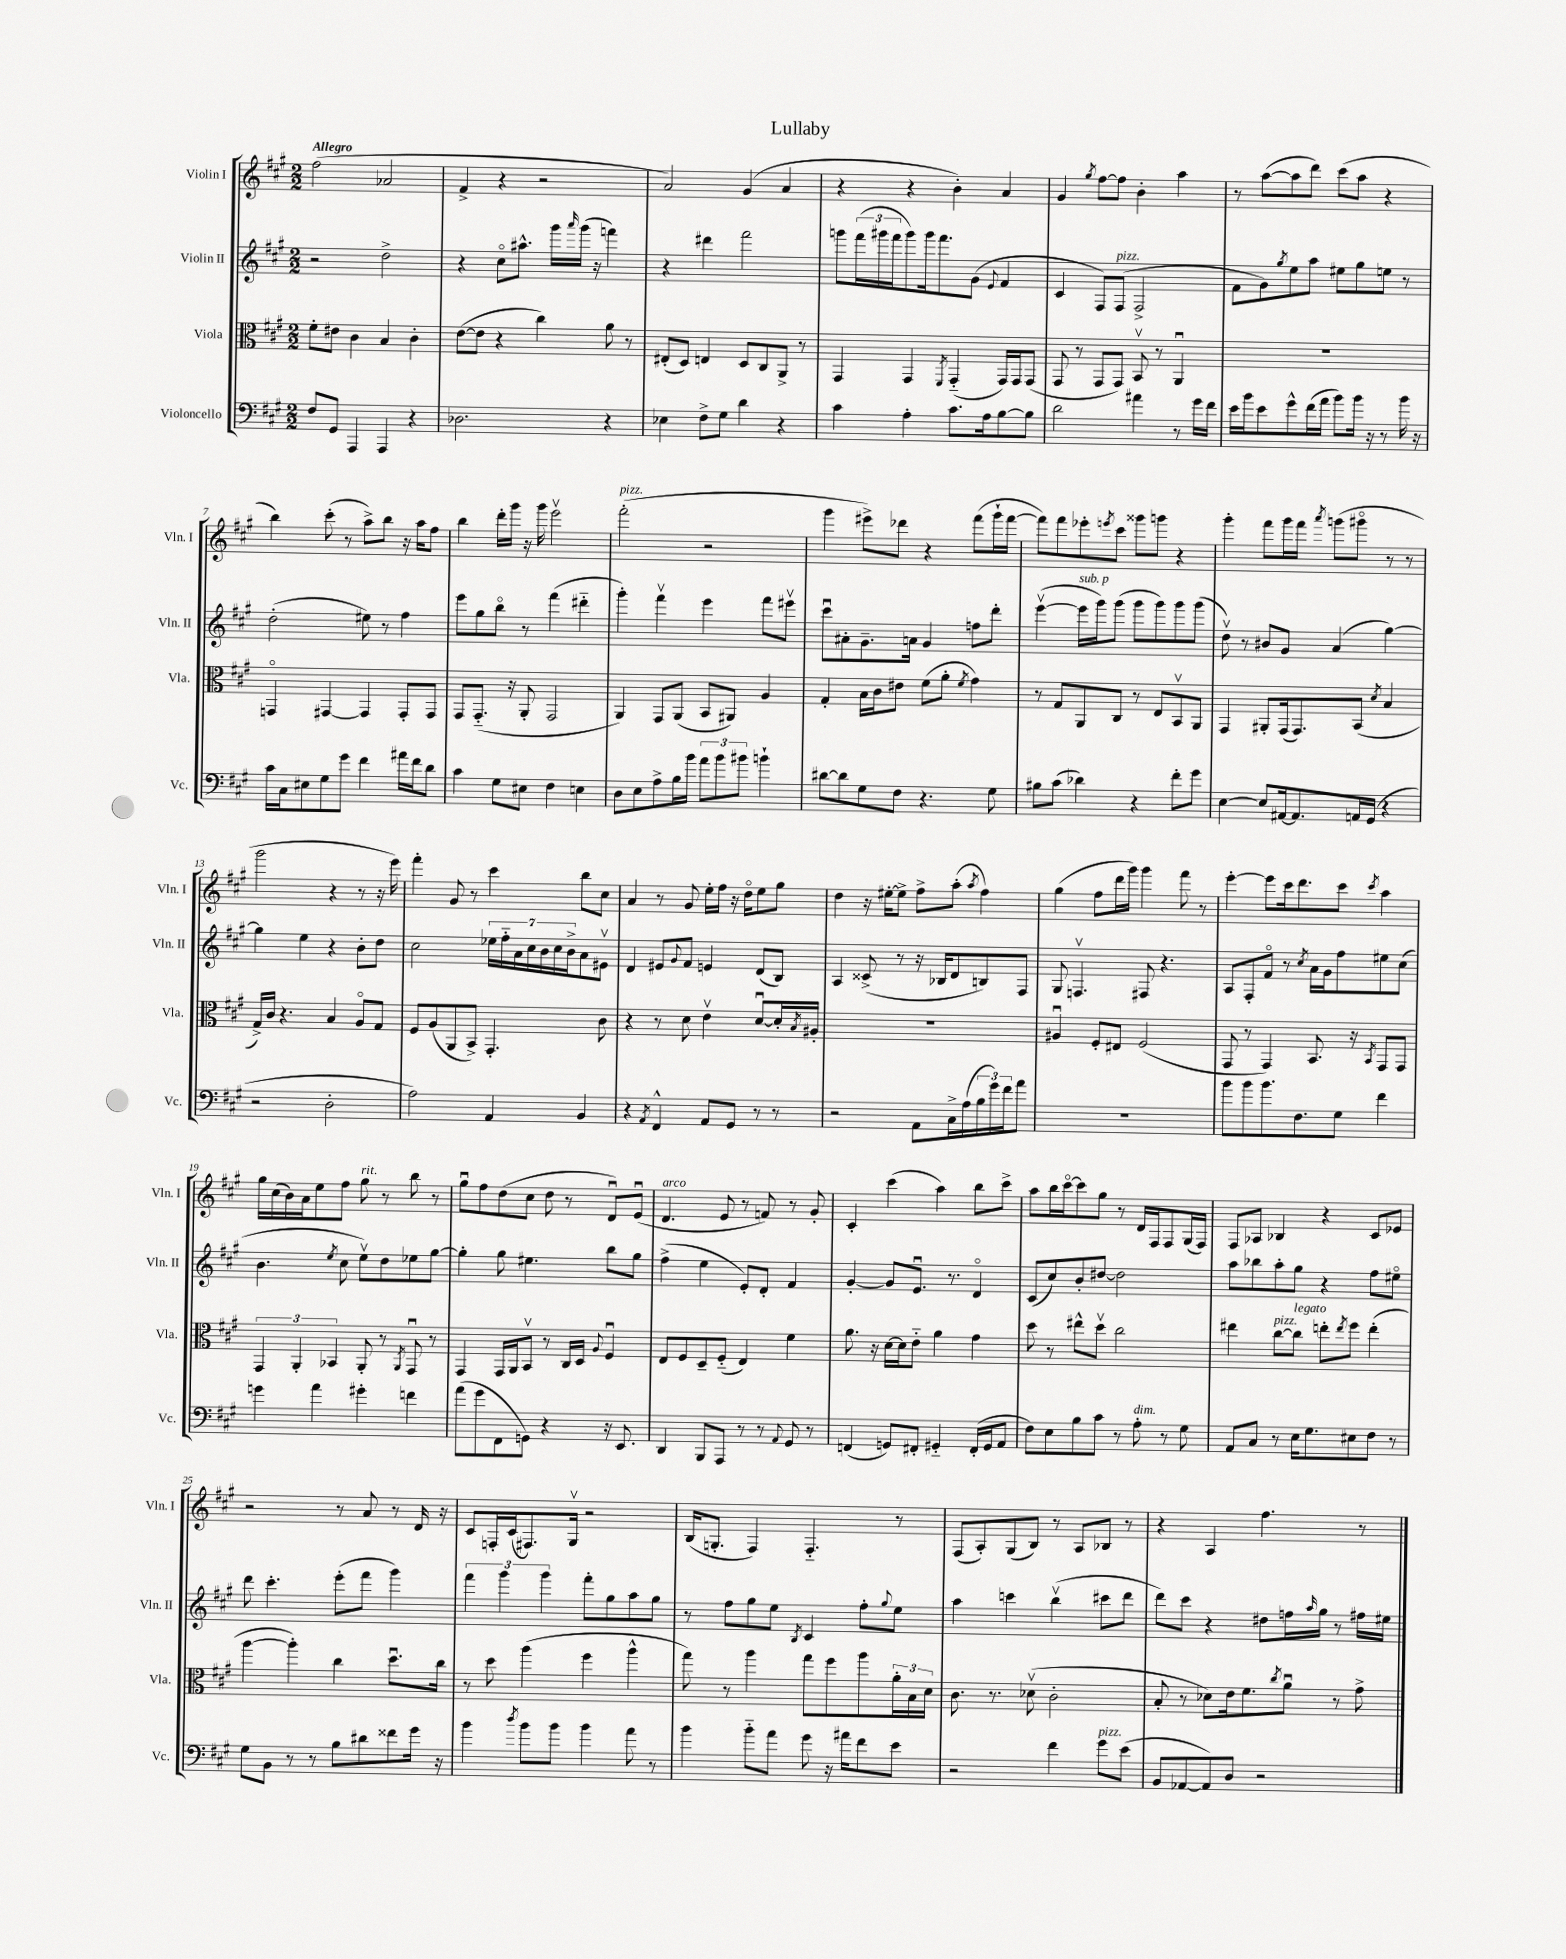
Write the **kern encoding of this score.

**kern	**kern	**kern	**kern
*staff4	*staff3	*staff2	*staff1
*clefF4	*clefC3	*clefG2	*clefG2
*k[f#c#g#]	*k[f#c#g#]	*k[f#c#g#]	*k[f#c#g#]
*M2/2	*M2/2	*M2/2	*M2/2
8F#	8f#'	2r	(2ff#
8GG#	8e#	.	.
4AAA	4c#	.	.
4AAA	4B	2dd^	2a-
4r	4c#'	.	.
=	=	=	=
2.D-	([8e	4r	4f#^
.	8e]	.	.
.	4r	8cc#o	4r
.	.	8.aa#^^	.
.	4cc#)	.	2r
.	.	16ggg#	.
.	.	16qqaaa	.
.	.	(16ggg#	.
.	.	16r	.
4r	8a	4fff)	.
.	8r	.	.
=	=	=	=
4E-	(8E#'	4r	2a)
.	8D)	.	.
8F#^	4E	4ddd#	.
8G#	.	.	.
4d	8D	2fff#	(4g#
.	8C#	.	.
4r	8AA^	.	4a
.	8r	.	.
=	=	=	=
4c#	4GG#	8ggg	4r
.	.	(24fff#	.
.	.	24ggg#	.
.	.	24fff#	.
4A'	4GG#	8ggg#)	4r
.	.	16ggg#	.
.	.	8.fff#	.
.	8qFF#	.	.
8.c#	(4GG#'~	.	4b')
.	.	(8g#	.
16A	.	.	.
.	.	8qqe	.
[8B	16GG#)	4f#	4a
.	16GG#	.	.
8B]	(8GG#	.	.
=	=	=	=
2d	8GG#	4c#	4g#
.	8r	.	.
.	.	.	8qgg#
.	8GG#	8F#)	[8ff#
.	8GG#)	(8F#	8ff#]
4a#	8BBv	2F#^	4b'
.	8r	.	.
8r	4AAu	.	4aa
16g#	.	.	.
16f#	.	.	.
=	=	=	=
16e	1r	8f#	8r
16b	.	.	.
8e	.	8g#)	([8aa
.	.	8qgg#	.
8g#^^	.	8ee	8aa]
(16f#	.	8aa	8ddd)
16a	.	.	.
8b)	.	8ee#	(8ccc#
16b	.	8gg#	8aa
16r	.	.	.
8r	.	8ee	4r
16b	.	8r	.
16r	.	.	.
=	=	=	=
16c#	4GGo	(2dd'	4bb)
16C#	.	.	.
8E#	.	.	.
8G#	[4GG#	.	(8ccc#'
8g#	.	.	8r
4f#	4GG#]	8ee#)	8aa^)
.	.	8r	8bb
16a#	8GG#'	4ff#	16r
16f#	.	.	16aa
8d	8GG#	.	8ff#
=	=	=	=
4c#	8GG#	8eee	4bb
.	(8.GG#'~	8gg#	.
8G#	.	8bbo	16ddd'
.	16r	.	16ggg#
8E#	8AA'	8r	16r
.	.	.	16ggg#
4F#	2GG#	(4fff#	2eeev
4E	.	4ddd#'~	.
=	=	=	=
8D	4AA)	4ggg#')	(2fff#'
8E	.	.	.
8A^	8GG#	4fff#v	.
16B	(8AA	.	.
16b	.	.	.
12a	8BB	4eee	2r
12b	.	.	.
.	8AA#)	.	.
12b#	.	.	.
4b`	4A	8fff#	.
.	.	8eee#v	.
=	=	=	=
[8d#	4G#'	8ccc#u	4ggg#
8d#]	.	8a#'	.
8G#	16B	8.g#~	8eee#^)
.	16c#	.	.
8F#	8e#	.	8ddd-
.	.	16a	.
4.r	(8f#	4g#	4r
.	8a'	.	.
.	8qf#	.	.
.	4g#)	8ff	(8fff#
8G#	.	8ddd'	16ggg#`
.	.	.	[16fff#
=	=	=	=
8B#	8r	([4eeev	8fff#])
(8c#	8G#	.	8fff#
4d-)	8AA	16eee]	8eee-'
.	.	16ggg#)	.
.	.	.	8qeee
.	8C#	(8ggg#	8ccc#
4r	8r	8ggg#	8ggg##
.	8E	8ggg#)	8ggg
8f#'	8BBv	8ggg#	4r
8g#	8AA	(8ggg#	.
=	=	=	=
[4E	4GG#	8ddv)	4ggg#'
.	.	8r	.
8E]	8AA#'	8b#	8fff#
[16AA#	(16GG#	8g#	16ggg#
8.AA#]	8.GG#)	.	16fff#
.	.	.	8qaaa
.	.	(4a	(8ggg
16AA	(8BB	.	8ggg#o
(16GG#	.	.	.
.	8qd	.	.
4r	4B	[4gg#)	8r
.	.	.	8r
=	=	=	=
2r	16G#^)	4gg#]	2ggg#
.	16c#	.	.
.	4.r	.	.
.	.	4ee	.
2D'	4B	4r	4r
.	8Ao	8b'	8r
.	8G#	8dd	16r
.	.	.	16eee)
=	=	=	=
2A)	8F#	2cc#	4fff#'
.	(8A	.	.
.	8AA	.	8g#
.	8BB^)	.	8r
4AA	4.GG#'	28ee-	4ccc#
.	.	28ff#'~	.
.	.	28a	.
.	.	28cc#	.
.	.	28b	.
.	.	28cc#	.
.	.	28b^	.
4BB	.	8a	8bb
.	8c#	8e#v	8cc#
=	=	=	=
4r	4r	4d	4a
8qAA	.	.	.
4FF#^^	8r	8e#	8r
.	.	8qqg#	.
.	8d	8f#	8g#
8AA	4ev	4e	16ee'
.	.	.	16ff#
8GG#	.	.	16r
.	.	.	16ddo
8r	[8du	(8d	8ee
8r	16d']	8B)	8gg#
.	8qB	.	.
.	16A#'	.	.
=	=	=	=
2r	1r	4A	4dd
.	.	(8c##^	16r
.	.	.	[16ee#'
.	.	8r	8ee#^]
8AA	.	16r	8ff#^
.	.	16B-	.
16C#^	.	8d	(8aa'
(16A	.	.	.
.	.	.	8qaa
24B	.	8B)	4ff#)
24g#)	.	.	.
24f#	.	.	.
8a	.	8F#	.
=	=	=	=
1r	4A#u	8G#	(4gg#
.	.	4.Fv	.
.	8F#'	.	8ff#
.	8E#	.	16ddd
.	.	.	16ggg#)
.	(2F#	8F#	4ggg#
.	.	4.r	.
.	.	.	8fff#
.	.	.	8r
=	=	=	=
8b	8GG#	8A	[4eee'
8b	8r	8F#'	.
8.b	4GG#)	8f#o	8eee]
.	.	8r	16ccc#
8.F#	.	.	8.ddd
.	.	8qcc#	.
.	8.BB	16a	.
.	.	16g#	.
8G#	.	8ff#	8ccc#
.	16r	.	.
.	8qBB	.	8qccc#
4f#	8GG#	8ee#	4aa
.	8GG#	(8cc#	.
=	=	=	=
4g	6GG#	4.b	16gg#
.	.	.	(16cc#
.	.	.	16b)
.	6AA'	.	.
.	.	.	16a
4a	.	.	8ee
.	6BB-	.	.
.	.	8qee	.
.	.	8cc#	8ff#
4g#'	8AA'	8eev)	8gg#
.	8r	8dd	8r
.	8qAA	.	.
4f	8GG#u	8ee-	8bb
.	8r	[8gg#	8r
=	=	=	=
(8a	4GG#	4gg#']	8gg#u
8g#	.	.	8ff#
8FF#	16GG#	8gg#	(8dd
.	16AA	.	.
8GG)	8BBv	4.ee#	8cc#
4r	8r	.	8dd
.	16C#	.	8r
.	16D	.	.
.	8qqA	.	.
16r	4F#u	8bb	8du)
8.EE	.	.	.
.	.	8gg#	(8eu
=	=	=	=
4DD	8E	(4ff#^	4.d
.	8F#	.	.
8BBB	8D~	4ee	.
8AAA	(8F#'~	.	8e
8r	4E)	8e')	8r
8r	.	8d'	8f)
8qqAA	.	.	.
8GG#	4f#	4f#	8r
8r	.	.	8g#'
=	=	=	=
(4FF	8.a	[4g#'	4c#'
.	16r	.	.
8GG)	[16d	8g#]	(4ccc#
.	16d]	.	.
8FF#'	8e'~	8.eu	.
4GG#'~	4a	.	4aa)
.	.	8.r	.
(16FF#'	4g#	4do	8bb
16GG#	.	.	.
8AA	.	.	8ccc#^
=	=	=	=
8F#)	8dd	(8c#	8aa
8E	8r	8cc#)	16bb
.	.	.	[16ccc#o
8B	8ee#^^	8b'	8ccc#]
8c#	8ddv	[8dd#	8gg#
8r	2cc#	2dd#]	8r
8A'	.	.	16d
.	.	.	16F#
8r	.	.	8F#
8G#	.	.	(16G#
.	.	.	16F#)
=	=	=	=
8AA	4ee#	8aa	8F#
8C#	.	8bb-	8A-
8r	[8cc#	8aa'	4B-
16E	8cc#]	8gg#	.
8.G#	.	.	.
.	8ee'	4r	4r
.	8qee	.	.
8E#	8ff#	.	.
8F#	(4ee'	8ff#	8c#
8r	.	8ee#o	8e-
=	=	=	=
8G#	[4aa	8ddd	2r
8BB	.	4.ccc#'	.
8r	4aa'])	.	.
8r	.	.	.
8B	4cc#	(8eee'	8r
8d#	.	8fff#	8a
8f##	8.ddu	4ggg#)	8r
16g#	.	.	16d
16r	16cc#	.	16r
=	=	=	=
4b	8r	6fff#	8c#
.	8dd	.	16F'
.	.	6ggg#	.
.	.	.	(16c#
8qdd	.	.	.
8b	(4aa	.	8.F#)
.	.	6ggg#	.
8b	.	.	.
.	.	.	16G#v
4b	4ff#	8fff#'	2r
.	.	8gg#	.
8a	4aa^^	8aa	.
8r	.	8gg#	.
=	=	=	=
4b	8gg#)	8r	(16B
.	.	.	8.G'
.	8r	8ff#	.
8b'~	4aa	8gg#	4F#)
8a	.	8ee	.
.	.	8qB	.
8g#	8gg#	4c#	4.F#'~
16r	8ff#	.	.
16a#	.	.	.
8f#	8aa	8ff#'	.
.	.	8qqgg#	.
8e	24a'	8ee	8r
.	24B	.	.
.	24d	.	.
=	=	=	=
2r	8.c#	4aa	(8F#
.	.	.	8A')
.	8.r	.	.
.	.	4ccc	(8G#
.	(8d-v	.	8B)
4f#	2c#'	(4bbv	8r
.	.	.	8A
8g#	.	8ccc#	8B-
(8e	.	8ddd	8r
=	=	=	=
8BB	8B'	8ddd)	4r
[8AA-	8r	8ccc#	.
8AA-])	8d-)	4r	4A
8D	16e	.	.
.	8.f#	.	.
2r	.	8dd#	4.ff#
.	8qcc#	.	.
.	8au	16ff	.
.	.	16qqaa	.
.	.	16gg#	.
.	8r	8r	.
.	8g#^	16ff#	8r
.	.	16ee#	.
==	==	==	==
*-	*-	*-	*-
